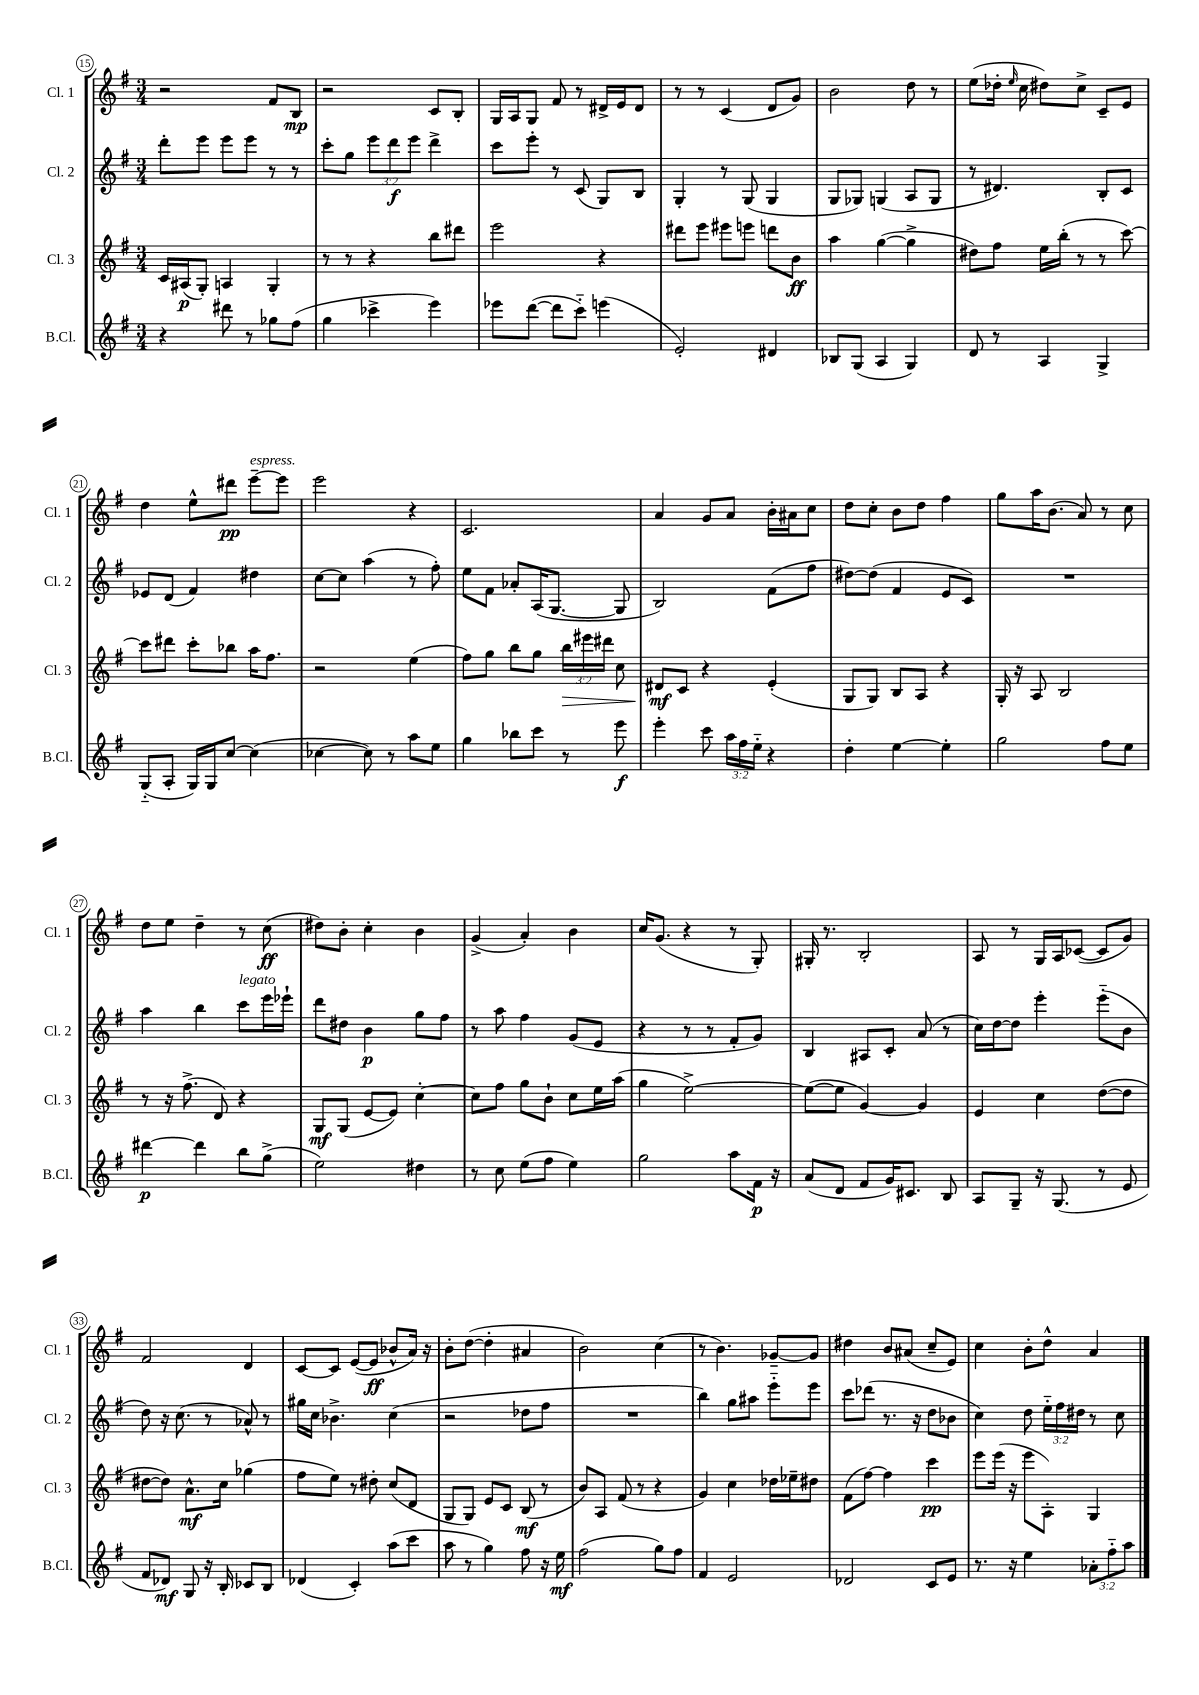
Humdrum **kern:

**kern	**dynam	**kern	**dynam	**kern	**dynam	**kern	**dynam
*part4	*part4	*part3	*part3	*part2	*part2	*part1	*part1
*staff4	*staff4	*staff3	*staff3	*staff2	*staff2	*staff1	*staff1
*I"B.Cl.	*	*I"Cl. 3	*	*I"Cl. 2	*	*I"Cl. 1	*
*I'B.Cl.	*	*I'Cl. 3	*	*I'Cl. 2	*	*I'Cl. 1	*
*clefG2	*	*clefG2	*	*clefG2	*	*clefG2	*
*k[f#]	*	*k[f#]	*	*k[f#]	*	*k[f#]	*
*M3/4	*	*M3/4	*	*M3/4	*	*M3/4	*
=15	=15	=15	=15	=15	=15	=15	=15
4r	.	16c/LL	.	8ddd'\L	.	2r	.
.	.	(16A#X/J	p	.	.	.	.
.	.	8G'/J)	.	8eee\J	.	.	.
8ddd#X\	.	4An/	.	8eee\L	.	.	.
8r	.	.	.	8eee\J	.	.	.
8gg-X\L	.	4G'/	.	8r	.	8f#/L	.
(8ff#\J	.	.	.	8r	.	8B/J	mp
=16	=16	=16	=16	=16	=16	=16	=16
4gg\	.	8r	.	8ccc'\L	.	2r	.
.	.	8r	.	8gg\J	.	.	.
4ccc-X^\	.	4r	.	12eee\L	.	.	.
.	.	.	.	12ddd\	f	.	.
.	.	.	.	12eee\J	.	.	.
4eee\)	.	8bb\L	.	4ddd^\	.	8c/L	.
.	.	8ddd#X\J	.	.	.	8B'/J	.
=17	=17	=17	=17	=17	=17	=17	=17
8eee-X\L	.	2eee\	.	8ccc\L	.	16G/LL	.
.	.	.	.	.	.	16A/J	.
([8ddd\J	.	.	.	8eee'\J	.	8G/J	.
8ddd\L]	.	.	.	8r	.	8f#/	.
8ccc\J)	.	.	.	(8c/	.	8r	.
(4eeen\	.	4r	.	8G/L)	.	16d#X^/LL	.
.	.	.	.	.	.	16e/J	.
.	.	.	.	8B/J	.	8d#/J	.
=18	=18	=18	=18	=18	=18	=18	=18
2e'/)	.	8ddd#X\L	.	4G'/	.	8r	.
.	.	8eee\J	.	.	.	8r	.
.	.	8eee#X\L	.	8r	.	(4c/	.
.	.	8eeen\J	.	(8G/	.	.	.
4d#X/	.	8dddn\L	.	4G/	.	8d/L	.
.	.	8b\J	ff	.	.	8g/J)	.
=19	=19	=19	=19	=19	=19	=19	=19
8B-X/L	.	4aa\	.	8G/L	.	2b\	.
(8G/J	.	.	.	8G-X/J)	.	.	.
4A/	.	([4gg\	.	(4Gn/	.	.	.
4G/)	.	4gg^\]	.	8A/L	.	8dd\	.
.	.	.	.	8G/J	.	8r	.
=20	=20	=20	=20	=20	=20	=20	=20
8d/	.	8dd#X\L)	.	8r	.	(8ee\L	.
8r	.	8ff#\J	.	4.d#X/)	.	16dd-X'\Jk	.
.	.	.	.	.	.	16qqee/	.
.	.	.	.	.	.	16cc\	.
4A/	.	16ee\LL	.	.	.	8dd#X\L)	.
.	.	(16bb'\JJ	.	.	.	.	.
.	.	8r	.	.	.	8cc^\J	.
4G^/	.	8r	.	8B'/L	.	8c~/L	.
.	.	[8ccc\)	.	8c/J	.	8e/J	.
!!LO:LB:g=z
=21	=21	=21	=21	=21	=21	=21	=21
(8G/L	.	8ccc\L]	.	8e-X/L	.	4dd\	.
8A'/J	.	8ddd#X\J	.	(8d/J	.	.	.
16G/LL)	.	8ccc'\L	.	4f#/)	.	8ee^^\L	.
16G/J	.	.	.	.	.	.	.
[8cc/J	.	8bb-X\J	.	.	.	8ddd#X\J	pp
!	!	!	!	!	!	!LO:TX:a:i:t=espress.	!
(4cc\]	.	16aa\KL	.	4dd#X\	.	[8eee~\L	.
.	.	8.ff#\J	.	.	.	.	.
.	.	.	.	.	.	8eee\J]	.
=22	=22	=22	=22	=22	=22	=22	=22
[4cc-X\	.	2r	.	[8cc\L	.	2eee\	.
.	.	.	.	8cc\J]	.	.	.
8cc-\])	.	.	.	(4aa\	.	.	.
8r	.	.	.	.	.	.	.
8aa\L	.	(4ee\	.	8r	.	4r	.
8ee\J	.	.	.	8ff#'\)	.	.	.
=23	=23	=23	=23	=23	=23	=23	=23
4gg\	.	8ff#\L)	.	8ee\L	.	2.c/	.
.	.	8gg\J	.	8f#\J	.	.	.
8bb-X\L	.	8bb\L	.	8a-X'/L	.	.	.
8ccc\J	.	8gg\J	.	(16A/K	.	.	.
.	.	.	.	[8.G/J	.	.	.
!	!	!	!LO:HP:b	!	!	!	!
8r	.	24bb\LL	>	.	.	.	.
.	.	24eee#X\	.	.	.	.	.
.	.	24ddd#X\JJ	.	.	.	.	.
8eee\	f	8cc\	.	8G/]	.	.	.
=24	=24	=24	=24	=24	=24	=24	=24
4eee'\	.	8d#X/L	mf	2B/)	.	4a/	.
.	.	8c/J	]	.	.	.	.
8ccc\	.	4r	.	.	.	8g/L	.
24aa\LL	.	.	.	.	.	8a/J	.
24ff#\	.	.	.	.	.	.	.
24ee\JJ	.	.	.	.	.	.	.
4r	.	(4e'/	.	(8f#\L	.	16b'\LL	.
.	.	.	.	.	.	16a#X\J	.
.	.	.	.	8ff#\J	.	8cc\J	.
=25	=25	=25	=25	=25	=25	=25	=25
4dd'\	.	8G/L	.	[8dd#X\L)	.	8dd\L	.
.	.	8G/J)	.	(8dd#\J]	.	8cc'\J	.
[4ee\	.	8B/L	.	4f#/	.	8b\L	.
.	.	8A/J	.	.	.	8dd\J	.
4ee'\]	.	4r	.	8e/L	.	4ff#\	.
.	.	.	.	8c/J)	.	.	.
=26	=26	=26	=26	=26	=26	=26	=26
2gg\	.	16G'/	.	2.r	.	8gg\L	.
.	.	16r	.	.	.	.	.
.	.	8A/	.	.	.	16aa\K	.
.	.	.	.	.	.	(8.b\J	.
.	.	2B/	.	.	.	.	.
.	.	.	.	.	.	8a/)	.
8ff#\L	.	.	.	.	.	8r	.
8ee\J	.	.	.	.	.	8cc\	.
!!LO:LB:g=z
=27	=27	=27	=27	=27	=27	=27	=27
[4ddd#X\	p	8r	.	4aa\	.	8dd\L	.
.	.	16r	.	.	.	8ee\J	.
.	.	(8.ff#^\	.	.	.	.	.
4ddd#\]	.	.	.	4bb\	.	4dd~\	.
.	.	8d/)	.	.	.	.	.
!	!	!	!	!LO:TX:a:i:t=legato	!	!	!
8bb\L	.	4r	.	8ccc\L	.	8r	.
(8gg^\J	.	.	.	16eee\L	.	(8cc\	ff
.	.	.	.	16eee-X`\JJ	.	.	.
=28	=28	=28	=28	=28	=28	=28	=28
2ee\)	.	8G/L	mf	8ddd\L	.	8dd#X\L)	.
.	.	(8G/J	.	8dd#X\J	.	8b'\J	.
.	.	[8e/L	.	4b\	p	4cc'\	.
.	.	8e/J])	.	.	.	.	.
4dd#X\	.	[4cc'\	.	8gg\L	.	4b\	.
.	.	.	.	8ff#\J	.	.	.
=29	=29	=29	=29	=29	=29	=29	=29
8r	.	8cc\L]	.	8r	.	(4g^/	.
8cc\	.	8ff#\J	.	8aa\	.	.	.
(8ee\L	.	8gg\L	.	4ff#\	.	4a'/)	.
8ff#\J	.	8b`\J	.	.	.	.	.
4ee\)	.	8cc\L	.	(8g/L	.	4b\	.
.	.	16ee\L	.	8e/J	.	.	.
.	.	(16aa\JJ	.	.	.	.	.
=30	=30	=30	=30	=30	=30	=30	=30
2gg\	.	4gg\	.	4r	.	16cc/KL	.
.	.	.	.	.	.	(8.g/J	.
.	.	[2ee^\)	.	8r	.	4r	.
.	.	.	.	8r	.	.	.
8aa\L	.	.	.	8f#'/L	.	8r	.
16f#\Jk	p	.	.	8g/J)	.	8G'/)	.
16r	.	.	.	.	.	.	.
=31	=31	=31	=31	=31	=31	=31	=31
(8a/L	.	(8ee\L_	.	4B/	.	16G#X'/	.
.	.	.	.	.	.	8.r	.
8d/J	.	8ee\J]	.	.	.	.	.
8f#/L	.	[4g/)	.	8A#X/L	.	2B'/	.
16g/K)	.	.	.	8c'/J	.	.	.
8.c#X/J	.	.	.	.	.	.	.
.	.	4g/]	.	(8a/	.	.	.
8B/	.	.	.	8r	.	.	.
=32	=32	=32	=32	=32	=32	=32	=32
8A/L	.	4e/	.	16cc\LL)	.	8A/	.
.	.	.	.	[16dd\J	.	.	.
8G~/J	.	.	.	8dd\J]	.	8r	.
16r	.	4cc\	.	4eee'\	.	16G/LL	.
(8.G/	.	.	.	.	.	16A/J	.
.	.	.	.	.	.	([8c-X/J	.
8r	.	([8dd\L	.	(8eee\L	.	8c-/L]	.
8e/	.	8dd\J]	.	8b\J	.	8g/J)	.
!!LO:LB:g=z
=33	=33	=33	=33	=33	=33	=33	=33
8f#/L	.	[8dd#X\L	.	8dd\)	.	2f#/	.
8d-X/J)	mf	8dd#\J])	.	16r	.	.	.
.	.	.	.	(8.cc\	.	.	.
8G/	.	8.a^^\L	mf	.	.	.	.
16r	.	.	.	8r	.	.	.
16B'/	.	16cc\Jk	.	.	.	.	.
8c-X/L	.	(4gg-X\	.	8a-X^^/)	.	4d/	.
8B/J	.	.	.	8r	.	.	.
=34	=34	=34	=34	=34	=34	=34	=34
(4d-X/	.	8ff#\L	.	16gg#X\LL	.	[8c/L	.
.	.	.	.	16cc\JJ	.	.	.
.	.	8ee\J)	.	4.b-X^\	.	8c/J]	.
4c'/)	.	8r	.	.	.	([8e/L	.
.	.	8dd#X'\	.	.	.	8e/J]	ff
(8aa\L	.	(8cc/L	.	(4cc\	.	8b-X^^/L	.
8ccc\J	.	8d/J	.	.	.	16a/Jk)	.
.	.	.	.	.	.	16r	.
=35	=35	=35	=35	=35	=35	=35	=35
8aa\	.	8G/L	.	2r	.	8b'\L	.
8r	.	8G/J)	.	.	.	([8dd\J	.
4gg\)	.	8e/L	.	.	.	4dd'\]	.
.	.	8c/J	.	.	.	.	.
8ff#\	.	(8B/	mf	8dd-X\L	.	4a#X/	.
16r	.	8r	.	8ff#\J	.	.	.
16ee\	mf	.	.	.	.	.	.
=36	=36	=36	=36	=36	=36	=36	=36
(2ff#\	.	8b/L)	.	2.r	.	2b\)	.
.	.	8A/J	.	.	.	.	.
.	.	(8f#/	.	.	.	.	.
.	.	8r	.	.	.	.	.
8gg\L)	.	4r	.	.	.	(4cc\	.
8ff#\J	.	.	.	.	.	.	.
=37	=37	=37	=37	=37	=37	=37	=37
4f#/	.	4g/)	.	4bb\)	.	8r	.
.	.	.	.	.	.	4.b\)	.
2e/	.	4cc\	.	8gg\L	.	.	.
.	.	.	.	8aa#X\J	.	.	.
.	.	16dd-X\LL	.	8eee\L	.	[8g-X~/L	.
.	.	16ee-X~\J	.	.	.	.	.
.	.	8dd#X\J	.	8eee\J	.	8g-/J]	.
=38	=38	=38	=38	=38	=38	=38	=38
2d-X/	.	(8f#\L	.	8ccc\L	.	4dd#X\	.
.	.	[8ff#\J)	.	(8ddd-X\J	.	.	.
.	.	4ff#\]	.	8.r	.	8b/L	.
.	.	.	.	.	.	(8a#X/J	.
.	.	.	.	16r	.	.	.
8c/L	.	4ccc\	pp	8dd\L	.	8cc~/L	.
8e/J	.	.	.	8b-X\J	.	8e/J)	.
=39	=39	=39	=39	=39	=39	=39	=39
8.r	.	8eee\L	.	4cc\)	.	4cc\	.
.	.	(16eee\Jk	.	.	.	.	.
16r	.	16r	.	.	.	.	.
4ee\	.	8eee\L	.	8dd\	.	8b'\L	.
.	.	8A'\J)	.	24ee\LL	.	8dd^^\J	.
.	.	.	.	24ff#\	.	.	.
.	.	.	.	24dd#X\JJ	.	.	.
12a-X'\L	.	4G/	.	8r	.	4a/	.
12ff#\	.	.	.	.	.	.	.
.	.	.	.	8cc\	.	.	.
12aa\J	.	.	.	.	.	.	.
==	==	==	==	==	==	==	==
*-	*-	*-	*-	*-	*-	*-	*-
